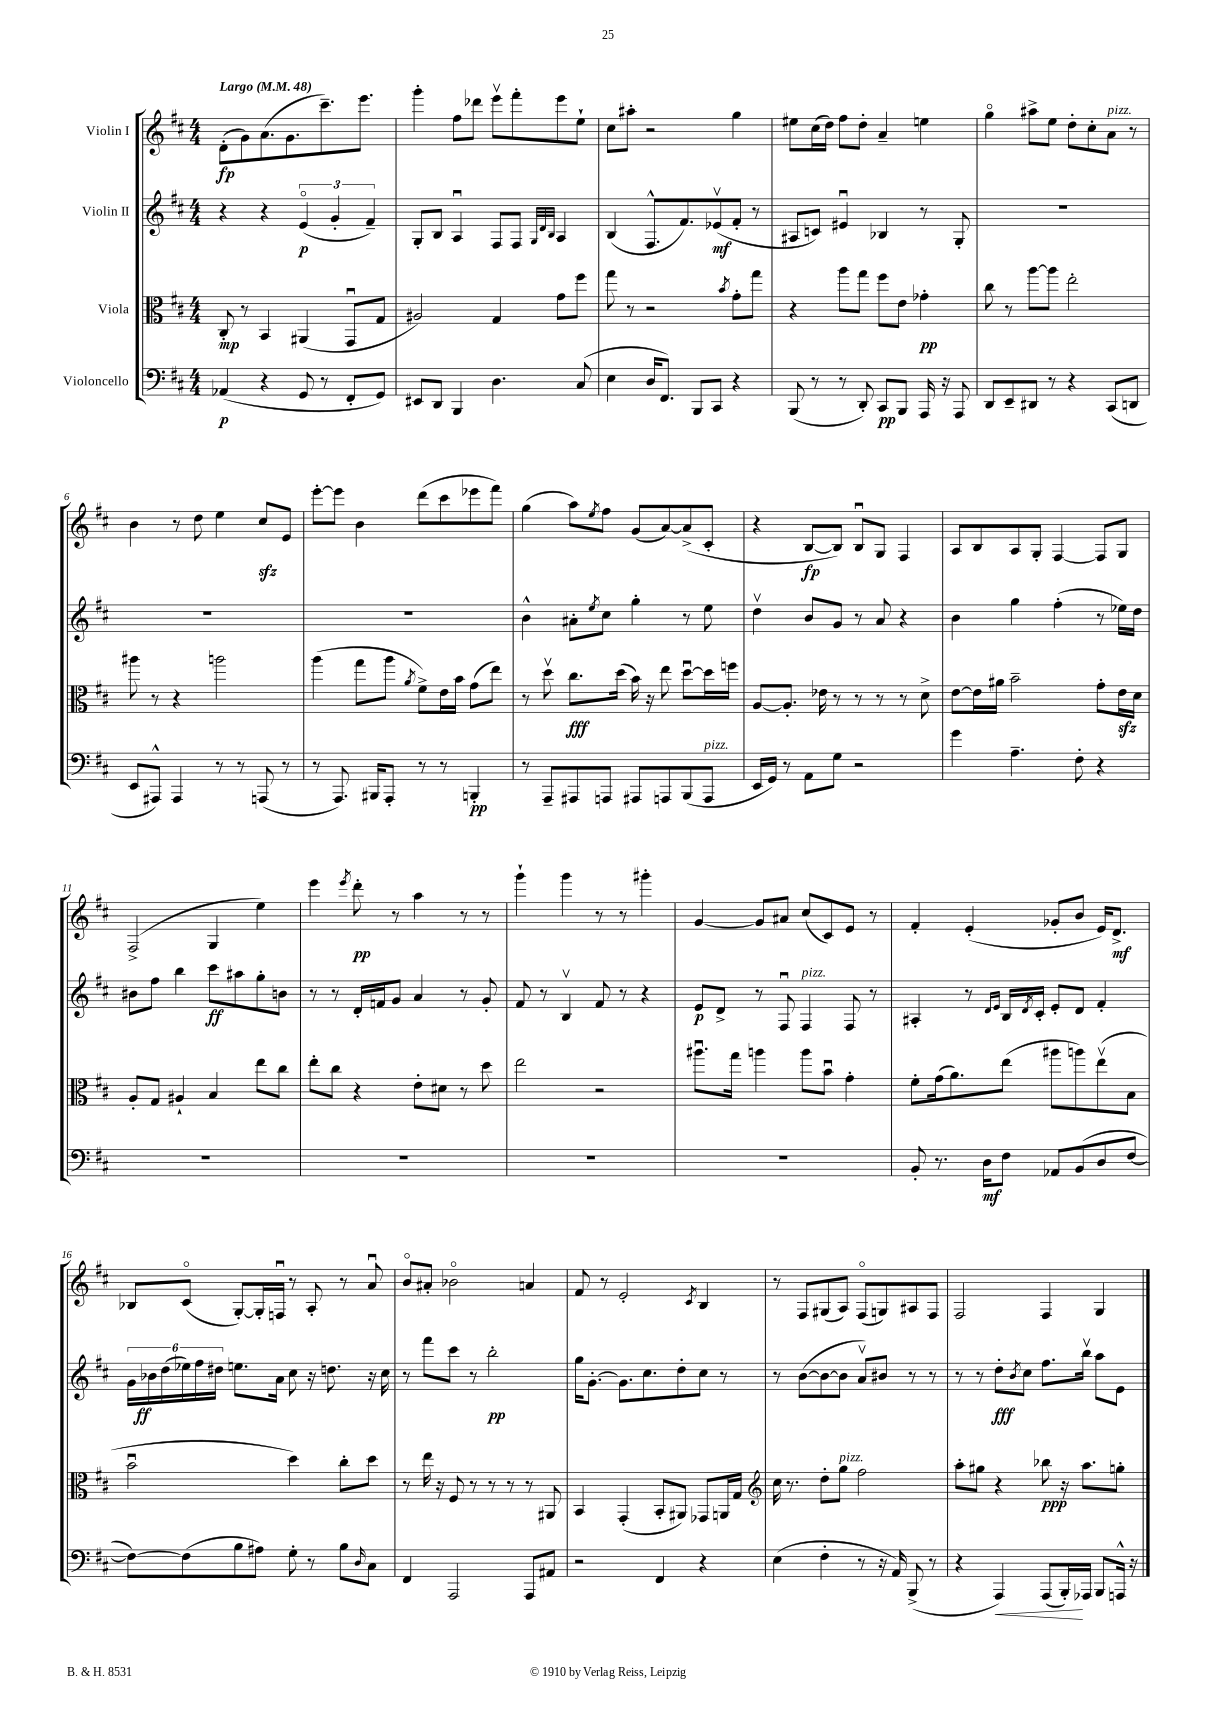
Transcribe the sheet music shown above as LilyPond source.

<<
\new StaffGroup <<
\new Staff = "s0" \with { instrumentName = "Violin I" } {
    \clef treble \key d \major \numericTimeSignature \time 4/4 \tempo "Largo" 4 = 48
    d'8-.\fp( g'8) a'8.( g'8. cis'''8.--) e'''8. |
    g'''4-. fis''8 des'''8 e'''8\upbow fis'''8-. e'''8 e''8-! |
    cis''8 ais''8-. r2 g''4 |
    eis''8 cis''16( d''16) fis''8 d''8-. a'4-- e''4 |
    g''4\flageolet ais''8-> e''8 d''8-. cis''8-. a'8^\markup { \italic "pizz." } r8 |
    b'4 r8 d''8 e''4 cis''8\sfz e'8 |
    e'''8~-. e'''8 b'4 d'''8( cis'''8 ees'''8 fis'''8) |
    g''4( a''8) \acciaccatura { e''8 } fis''8 g'8( a'8~) a'8->( cis'8-. |
    r4 b8~\fp b8) b8\downbow g8 fis4 |
    a8 b8 a8 g8-. fis4~ fis8 g8 |
    fis2->( g4 e''4) |
    e'''4 \acciaccatura { e'''8 } d'''8-.\pp r8 a''4 r8 r8 |
    g'''4-! g'''4 r8 r8 gis'''4-. |
    g'4~ g'8 ais'8 cis''8( cis'8) e'8 r8 |
    fis'4-. e'4-.( ges'8-. b'8 e'16) d'8.->\mf |
    bes8 cis'8\flageolet( g8~-.) g16-. f16\downbow r8 a8-. r8 a'8\downbow |
    b'8\flageolet ais'8-. bes'2\flageolet a'4 |
    fis'8 r8 e'2-. \acciaccatura { cis'8 } b4 |
    r8 fis8 gis8( a8) fis8\flageolet( g8) ais8 fis8 |
    fis2 fis4 g4 \bar "|." |
}
\new Staff = "s1" \with { instrumentName = "Violin II" } {
    \clef treble \key d \major \numericTimeSignature \time 4/4
    r4 r4 \tuplet 3/2 { e'4\flageolet\p( g'4-. fis'4--) } |
    g8-. b8 a4\downbow fis8 fis8 \grace { g32 d'32 b32 } a4 |
    b4( fis8.-^ fis'8.) ees'8\upbow\mf( fis'8-. r8 |
    ais8 c'8) eis'4\downbow bes4 r8 g8-. |
    R1 |
    R1 |
    R1 |
    b'4-^ ais'8-. \acciaccatura { e''8 } cis''8 g''4-. r8 e''8 |
    d''4\upbow b'8 g'8 r8 a'8 r4 |
    b'4 g''4 fis''4-.( r8 ees''16) d''16 |
    bis'8 fis''8 b''4 cis'''8\ff ais''8 g''8-. b'8 |
    r8 r8 d'16-. f'16 g'8 a'4 r8 g'8-. |
    fis'8 r8 b4\upbow fis'8 r8 r4 |
    e'8\p d'8-> r8 fis8\downbow fis4^\markup { \italic "pizz." } fis8 r8 |
    ais4-. r8 \grace { d'16 e'16 } b16 \acciaccatura { d'8 } cis'16-. e'8-. d'8 fis'4-. |
    \tuplet 6/4 { g'16 bes'16\ff d''16( ees''16) fis''16 dis''16 } e''8. a'16 cis''8 r16 d''8. r16 cis''16 |
    r8 fis'''8 cis'''8 r8 b''2-.\pp |
    g''16 g'8.~-. g'8. cis''8. d''8-. cis''8 r8 |
    r8 b'8~( b'8~ b'8 a'8\upbow) bis'8 r8 r8 |
    r8 r8 d''8-.\fff \acciaccatura { b'8 } cis''8 fis''8. b''16\upbow a''8 e'8 \bar "|." |
}
\new Staff = "s2" \with { instrumentName = "Viola" } {
    \clef alto \key d \major \numericTimeSignature \time 4/4
    cis8-.\mp r8 b,4 ais,4( g,8\downbow g8 |
    ais2) g4 g'8 fis''8 |
    g''8 r8 r2 \acciaccatura { b'8 } g'8-. g''8 |
    r4 a''8 g''8 fis''8 e'8 ges'4-.\pp |
    cis''8 r8 a''8~ a''8 e''2-. |
    ais''8 r8 r4 a''2 |
    a''4( g''8 a''8 \acciaccatura { a'8 } fis'8->) e'16 b'16 g'8( e''8) |
    r8 d''8\upbow cis''8.\fff d''16( b'16) r16 e''8 d''8~\downbow d''16 f''16 |
    a8~ a8.-. ees'16 r8 r8 r8 r8 d'8-> |
    e'8~ e'16 ais'16 b'2-- g'8-. e'16\sfz d'16 |
    a8-. g8 ais4-! b4 e''8 cis''8 |
    e''8-. cis''8 r4 e'8-. dis'8 r8 d''8 |
    e''2 r2 |
    ais''8.\downbow g''16 a''4 a''8 b'8\downbow g'4-. |
    fis'8-. g'16( a'8.) e''8( ais''8 a''8) e''8\upbow( b8 |
    b'2\downbow d''4) cis''8-. d''8 |
    r8 e''16 r16 fis8 r8 r8 r8 r8 ais,8 |
    b,4 g,4-.( b,8-. ais,8) ges,8 a,16 g16 |
    \clef treble cis''16 r8. d''8-. g''8^\markup { \italic "pizz." } fis''2 |
    a''8-. gis''8 r4 bes''8\ppp r16 a''8. g''8-. \bar "|." |
}
\new Staff = "s3" \with { instrumentName = "Violoncello" } {
    \clef bass \key d \major \numericTimeSignature \time 4/4
    aes,4\p( r4 g,8 r8 fis,8-. g,8) |
    eis,8 d,8 b,,4 d4. cis8( |
    e4 d16 fis,8.) b,,8 cis,8 r4 |
    b,,8( r8 r8 d,8-.) cis,8\pp b,,8 a,,16 r16 a,,8 |
    d,8 e,8-- dis,8 r8 r4 cis,8( d,8 |
    e,8 ais,,8-^) ais,,4 r8 r8 a,,8( r8 |
    r8 a,,8.) bis,,16 a,,8-. r8 r8 b,,4-.\pp |
    r8 a,,8-- ais,,8 a,,8 ais,,8 a,,8 b,,8( a,,8^\markup { \italic "pizz." } |
    e,16 g,16) r8 a,8 g8 r2 |
    g'4 a4.-- fis8-. r4 |
    R1 |
    R1 |
    R1 |
    R1 |
    b,8-. r8. d16\mf fis8 aes,8 b,8( d8 fis8~ |
    fis8~) fis8( b8 ais8) g8-. r8 b8 \grace { d16 } cis8 |
    fis,4 a,,2 a,,8 ais,8 |
    r2 fis,4 r4 |
    e4( fis4-. r8 r16 a,16) b,,8->( r8 |
    r4 a,,4\<) a,,8( b,,16-.\!) aes,,16 b,,8 a,,16-^ r16 \bar "|." |
}
>>
>>
